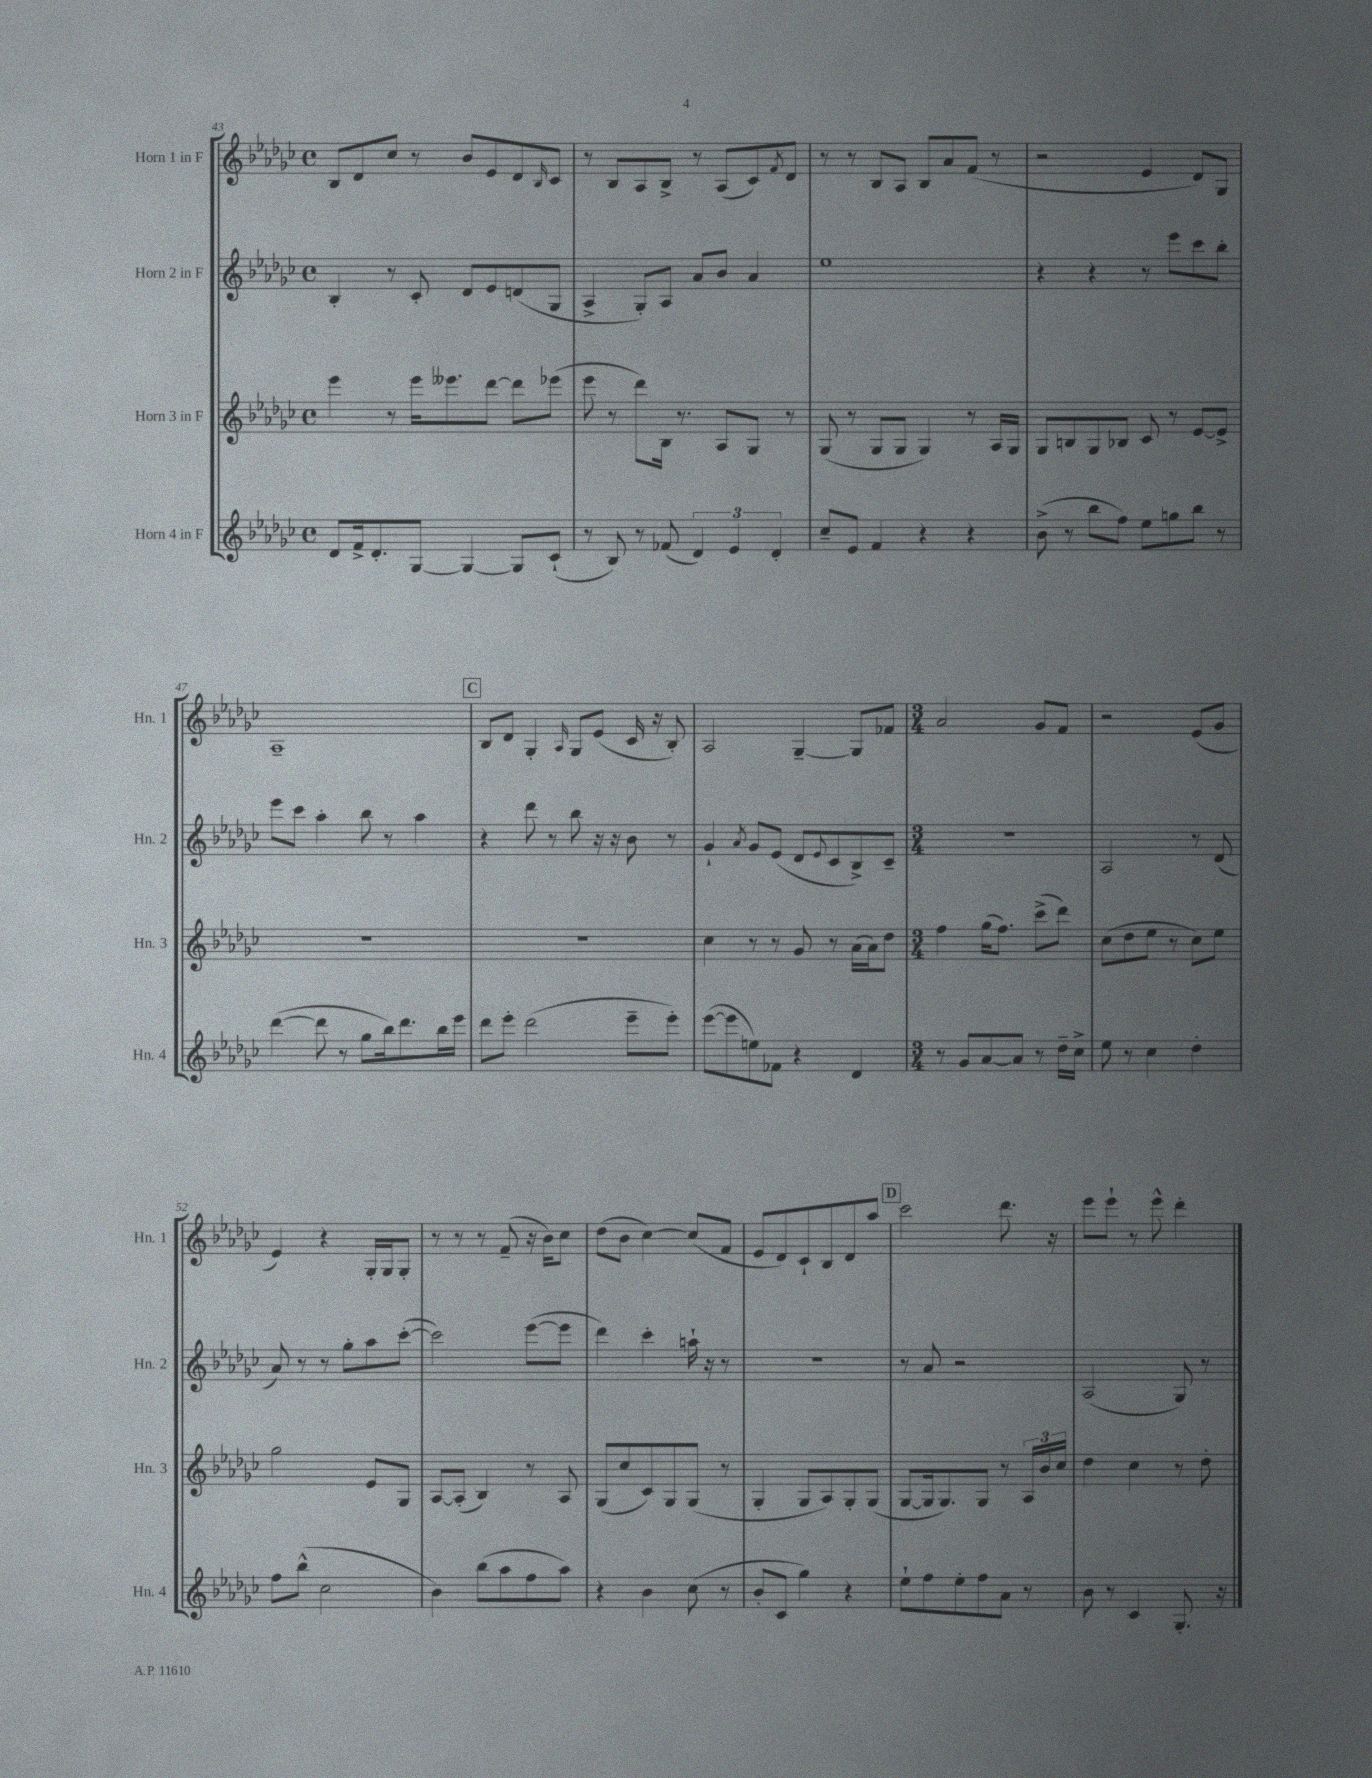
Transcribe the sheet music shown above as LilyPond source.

<<
\new StaffGroup <<
\new Staff = "s0" \with { instrumentName = "Horn 1 in F" shortInstrumentName = "Hn. 1" } {
    \clef treble \key ges \major \defaultTimeSignature \time 4/4
    bes8 des'8 ces''8 r8 bes'8 ees'8 des'8 \grace { bes16 } ces'8 |
    r8 bes8 aes8 bes8-> r8 aes8( ces'8) \acciaccatura { f'8 } des'8 |
    r8 r8 bes8 aes8 bes8 aes'8 f'8( r8 |
    r2 ees'4 des'8) ges8 |
    aes1-- |
    \mark \markup { \box "C" } bes8 des'8 ges4-. \grace { aes16 } ges8 ees'8( ces'16 r16 bes8-.) |
    aes2 ges4~-- ges8 fes'8 |
    \numericTimeSignature \time 3/4 aes'2 ges'8 f'8 |
    r2 ees'8( ges'8 |
    ees'4) r4 ges16-. ges16 ges8-. |
    r8 r8 r8 f'8--( r16 bes'16) ces''8 |
    des''8( bes'8 ces''4~) ces''8( f'8 |
    ees'8 des'8) ces'8-! bes8 des'8 aes''8 |
    \mark \markup { \box "D" } ces'''2 des'''8. r16 |
    ees'''8 ees'''8-! r8 ees'''8-^ des'''4-. \bar "|." |
}
\new Staff = "s1" \with { instrumentName = "Horn 2 in F" shortInstrumentName = "Hn. 2" } {
    \clef treble \key ges \major \defaultTimeSignature \time 4/4
    bes4-. r8 ces'8-. des'8 ees'8 d'8( ges8 |
    aes4-> ges8-.) aes8 aes'8 bes'8 aes'4 |
    ees''1 |
    r4 r4 r8 ees'''8 ces'''8 bes''8-. |
    ees'''8 ces'''8 aes''4-. bes''8 r8 aes''4 |
    \mark \markup { \box "C" } r4 des'''8 r8 bes''8 r16 r16 bes'8 r8 |
    ges'4-! \acciaccatura { aes'8 } ges'8 ees'8( des'8 \appoggiatura { ees'8 } ces'8 bes8->) ces'8-- |
    \numericTimeSignature \time 3/4 R2. |
    aes2 r8 des'8( |
    aes'8) r8 r8 ges''8-. aes''8 ces'''8~-.( |
    ces'''2) ees'''8~( ees'''8 |
    des'''4) ces'''4-. a''16-! r16 r8 |
    R2. |
    \mark \markup { \box "D" } r8 aes'8 r2 |
    aes2( ges8) r8 \bar "|." |
}
\new Staff = "s2" \with { instrumentName = "Horn 3 in F" shortInstrumentName = "Hn. 3" } {
    \clef treble \key ges \major \defaultTimeSignature \time 4/4
    ees'''4 r8 ees'''16 eeses'''8. des'''8~ des'''8 ees'''8( |
    ees'''8 r8 des'''8) bes16 r8. aes8 ges8 r8 |
    ges8( r8 ges8 ges8 ges4) r8 aes16 ges16 |
    ges8 b8 ges8 bes8 ces'8 r8 ees'8~ ees'8-> |
    R1 |
    \mark \markup { \box "C" } R1 |
    ces''4 r8 r8 ges'8 r8 aes'16( aes'16) des''8 |
    \numericTimeSignature \time 3/4 f''4 ges''16( f''8.) ces'''8->( des'''8) |
    ces''8( des''8 ees''8 r8 ces''8) ees''8 |
    ges''2 ees'8 ges8 |
    aes8~ aes8-.( bes4) r8 aes8 |
    ges8( ces''8 ces'8) ges8 ges8( r8 |
    ges4-. ges8 aes8) ges8-. ges8( |
    \mark \markup { \box "D" } ges8~ ges16 ges8.) ges8 r8 \tuplet 3/2 { aes16 bes'16 ces''16 } |
    des''4 ces''4 r8 des''8-. \bar "|." |
}
\new Staff = "s3" \with { instrumentName = "Horn 4 in F" shortInstrumentName = "Hn. 4" } {
    \clef treble \key ges \major \defaultTimeSignature \time 4/4
    des'8 f'16-> des'8.-. ges8~ ges4~ ges8 ces'8-!( |
    r8 bes8) r8 fes'8( \tuplet 3/2 { des'4) ees'4 des'4-. } |
    ces''8-- ees'8 f'4 r4 r4 |
    bes'8->( r8 bes''8 f''8) ees''8 g''8 bes''8 r8 |
    des'''4~( des'''8 r8 ges''8 bes''16) des'''8. bes''16 ees'''16 |
    \mark \markup { \box "C" } des'''8 ees'''8-. des'''2( ees'''8-- ees'''8-.) |
    ees'''8~( ees'''8 e''8) fes'8 r4 des'4 |
    \numericTimeSignature \time 3/4 r8 ges'8 aes'8~ aes'8 r8 des''16-- ces''16-> |
    ees''8 r8 ces''4 des''4-. |
    f''8 bes''8-^( ces''2 |
    bes'4) bes''8( aes''8 f''8 aes''8) |
    r4 bes'4 ces''8( r8 |
    bes'8-. ces'8 ges''4) r4 |
    \mark \markup { \box "D" } ees''8-! f''8 ees''8-. f''8 aes'8 r8 |
    bes'8 r8 ces'4 ges8.-. r16 \bar "|." |
}
>>
>>
\layout { \context { \Score currentBarNumber = #43 } }
